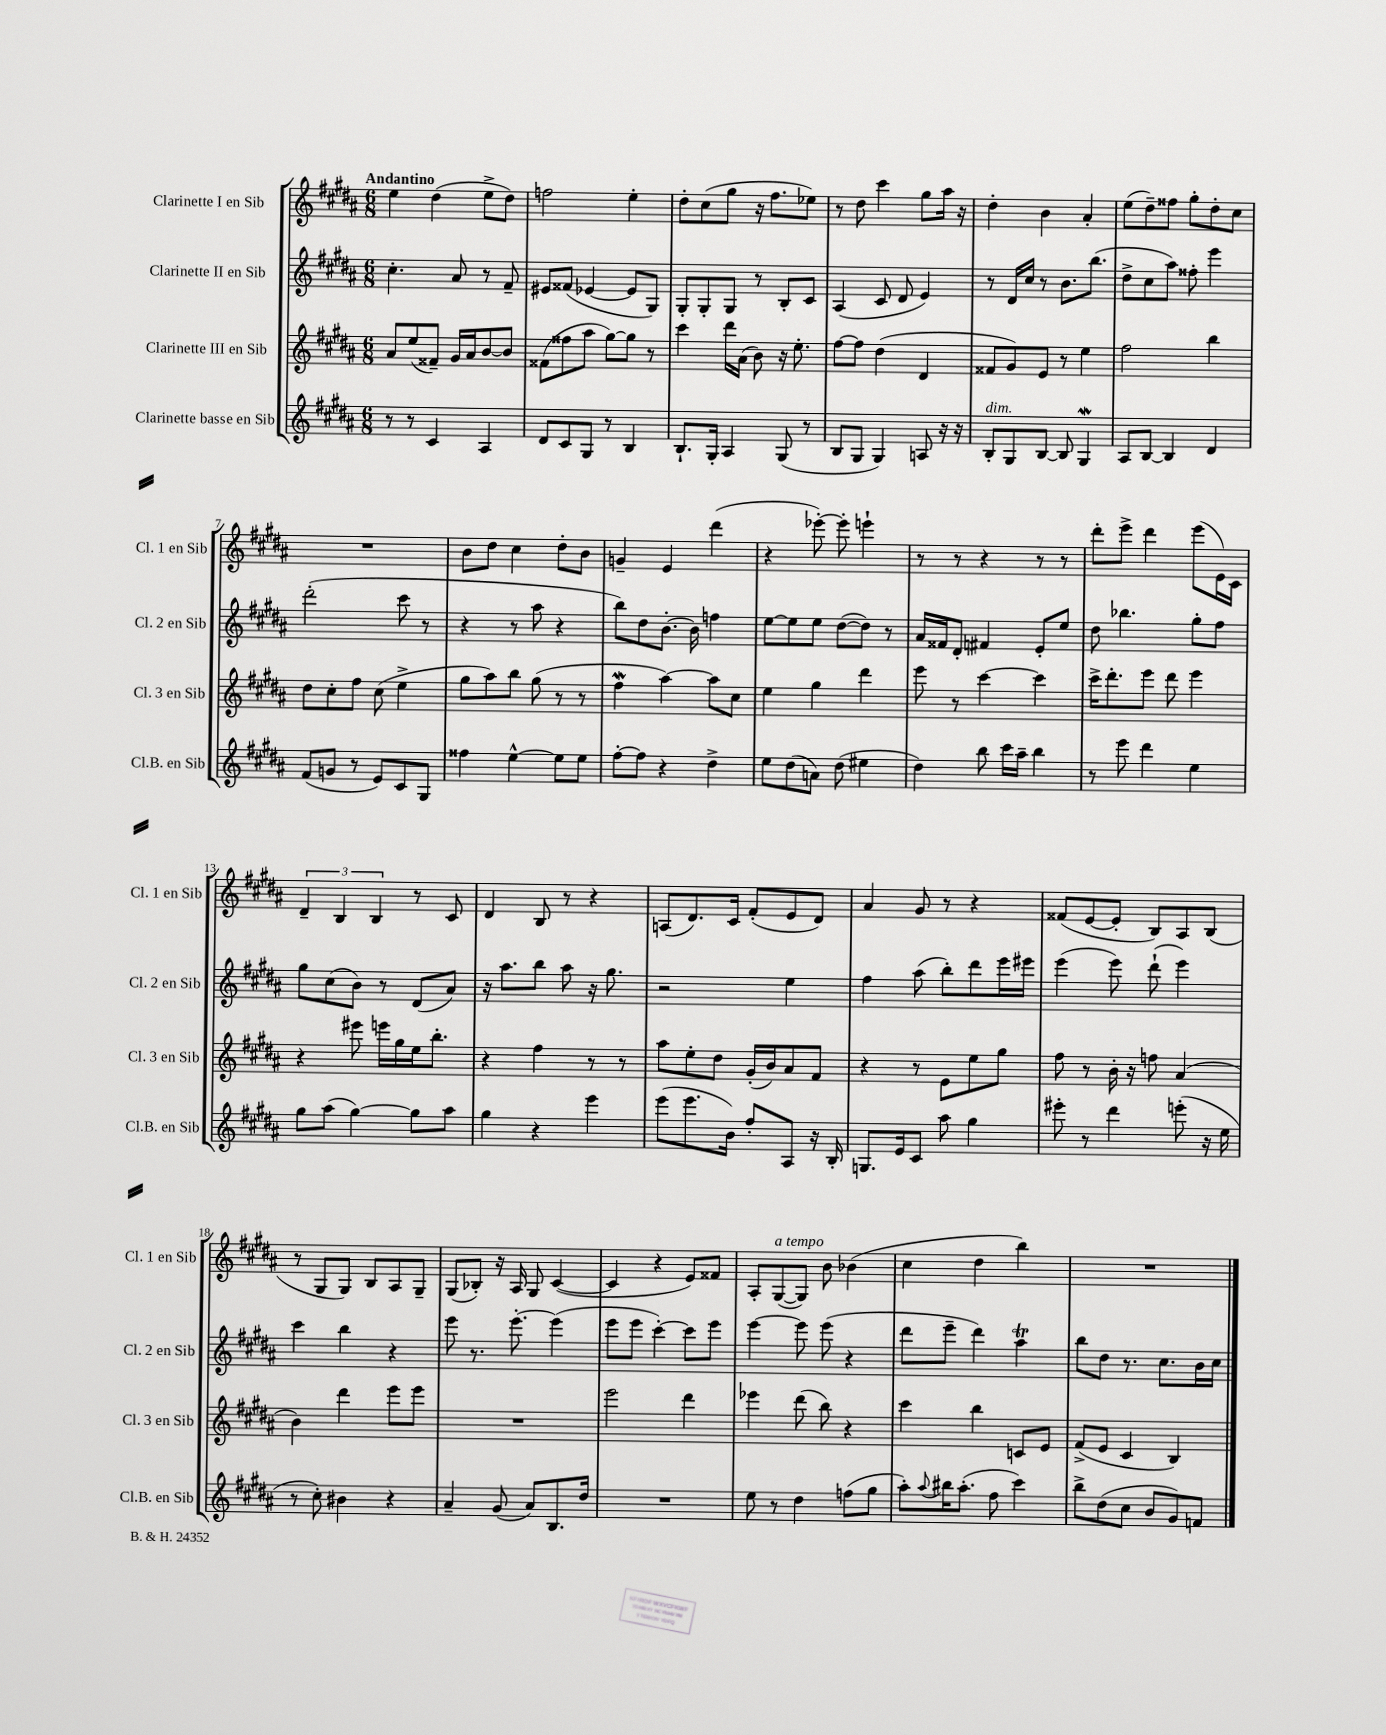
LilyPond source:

<<
\new StaffGroup <<
\new Staff = "s0" \with { instrumentName = "Clarinette I en Sib" shortInstrumentName = "Cl. 1 en Sib" } {
    \clef treble \key b \major \numericTimeSignature \time 6/8 \tempo "Andantino"
    e''4 dis''4( e''8-> dis''8) |
    f''2 e''4-. |
    dis''8-. cis''8( gis''8 r16 fis''8. ees''8) |
    r8 dis''8 cis'''4 gis''8 ais''16 r16 |
    dis''4-. b'4 ais'4-. |
    e''8( dis''8--) fisis''8 gis''8-. dis''8-. cis''8 |
    R2. |
    b'8 dis''8 cis''4 dis''8-. b'8 |
    g'4-- e'4 dis'''4( |
    r4 ees'''8~-.) ees'''8-. e'''4-! |
    r8 r8 r4 r8 r8 |
    dis'''8-. e'''8-> dis'''4 e'''8( e'16) cis'16 |
    \tuplet 3/2 { dis'4-- b4 b4 } r8 cis'8 |
    dis'4 b8 r8 r4 |
    a8( dis'8.) cis'16 fis'8-.( e'8 dis'8) |
    ais'4 gis'8 r8 r4 |
    fisis'8( e'8~ e'8-. b8) ais8 b8( |
    r8 gis8 gis8) b8 ais8 gis8-- |
    gis8( bes8-.) r16 ais16 gis8 cis'4~( |
    cis'4 r4 e'8) fisis'8 |
    ais8-. gis8~^\markup { \italic "a tempo" }( gis8) b'8 bes'4( |
    cis''4 dis''4 b''4) |
    R2. \bar "|." |
}
\new Staff = "s1" \with { instrumentName = "Clarinette II en Sib" shortInstrumentName = "Cl. 2 en Sib" } {
    \clef treble \key b \major \numericTimeSignature \time 6/8
    cis''4.-. ais'8 r8 fis'8-- |
    eis'8 fisis'8( ees'4~ ees'8 gis8) |
    gis8-. gis8-. gis8 r8 b8-. cis'8 |
    ais4( cis'8 dis'8 e'4) |
    r8 dis'16 cis''16 r8 b'8. b''8.( |
    dis''8-> cis''8 ais''8) fisis''8-. e'''4 |
    dis'''2-.( cis'''8 r8 |
    r4 r8 ais''8 r4 |
    b''8) dis''8 b'8.~-. b'16 f''4 |
    e''8~ e''8 e''8 dis''8~( dis''8) r8 |
    ais'16 fisis'16 dis'8-. fis'4 e'8-. e''8 |
    dis''8 bes''4. gis''8-. fis''8 |
    gis''8 cis''8( b'8) r8 dis'8( ais'8) |
    r16 ais''8. b''8 ais''8 r16 gis''8. |
    r2 e''4 |
    fis''4 ais''8( b''8-.) dis'''8 e'''16 eis'''16 |
    e'''4( e'''8) dis'''8-!( e'''4) |
    cis'''4 b''4 r4 |
    e'''8 r8. e'''8.~-. e'''4( |
    e'''8 e'''8 cis'''4~-.) cis'''8 e'''8 |
    e'''4~ e'''8 e'''8( r4 |
    dis'''8 e'''8-- dis'''4) ais''4\trill |
    b''8 dis''8 r8. cis''8. b'16 cis''16 \bar "|." |
}
\new Staff = "s2" \with { instrumentName = "Clarinette III en Sib" shortInstrumentName = "Cl. 3 en Sib" } {
    \clef treble \key b \major \numericTimeSignature \time 6/8
    ais'8 e''8( fisis'8--) gis'16 ais'16 b'8~ b'8 |
    fisis'8( fisis''8 ais''8 gis''8~) gis''8 r8 |
    cis'''4 dis'''16 ais'16( b'8) r16 e''8.-. |
    fis''8~ fis''8 dis''4( dis'4 |
    fisis'8 gis'8) e'8 r8 e''4 |
    fis''2 b''4 |
    dis''8 cis''8-. fis''8 cis''8( e''4-> |
    gis''8 ais''8) b''8 gis''8( r8 r8 |
    fis''4\mordent ais''4~) ais''8 cis''8 |
    e''4 gis''4 dis'''4 |
    e'''8 r8 cis'''4~ cis'''4 |
    cis'''16-> dis'''8.-. e'''8 dis'''8 e'''4 |
    r4 eis'''8 e'''16 gis''16 e''16 b''8.-. |
    r4 fis''4 r8 r8 |
    ais''8 e''8-. dis''8 gis'16-.( b'16) ais'8 fis'8 |
    r4 r8 e'8 e''8 gis''8 |
    fis''8 r8 b'16-. r16 f''8 ais'4( |
    b'4) dis'''4 e'''8 e'''8 |
    R2. |
    e'''2 dis'''4 |
    ees'''4 dis'''8( b''8) r4 |
    cis'''4 b''4 c'8 e'8 |
    fis'8->( e'8 cis'4 b4) \bar "|." |
}
\new Staff = "s3" \with { instrumentName = "Clarinette basse en Sib" shortInstrumentName = "Cl.B. en Sib" } {
    \clef treble \key b \major \numericTimeSignature \time 6/8
    r8 r8 cis'4 ais4 |
    dis'8 cis'8 gis8 r8 b4 |
    b8.-! gis16-. ais4 gis8( r8 |
    b8 gis8 gis4) a8 r16 r16 |
    b8-.^\markup { \italic "dim." } gis8 b8~ b8 gis4\mordent |
    ais8 b8~ b4 dis'4 |
    fis'8( g'8 r8 e'8) cis'8 gis8 |
    fisis''4 e''4~-^ e''8 e''8 |
    fis''8~-. fis''8 r4 dis''4-> |
    e''8 dis''8( a'8) dis''8( eis''4 |
    dis''4) b''8 cis'''16 ais''16-- b''4 |
    r8 e'''8 dis'''4 e''4 |
    gis''8 ais''8( gis''4~) gis''8 ais''8 |
    gis''4 r4 e'''4 |
    e'''8( e'''8. b'16) fis''8-. ais8 r16 b16-. |
    g8. e'16 cis'8 ais''8 gis''4 |
    eis'''8-. r8 dis'''4 e'''8-.( r16 e''16 |
    r8 cis''8-.) bis'4 r4 |
    ais'4-- gis'8( ais'8) b8. dis''16 |
    R2. |
    e''8 r8 dis''4 f''8( gis''8 |
    ais''8-.) \appoggiatura { ais''8 } bis''16 ais''8.-.( fis''8 cis'''4) |
    b''8-> dis''8( cis''8 b'8 gis'8) f'8 \bar "|." |
}
>>
>>
